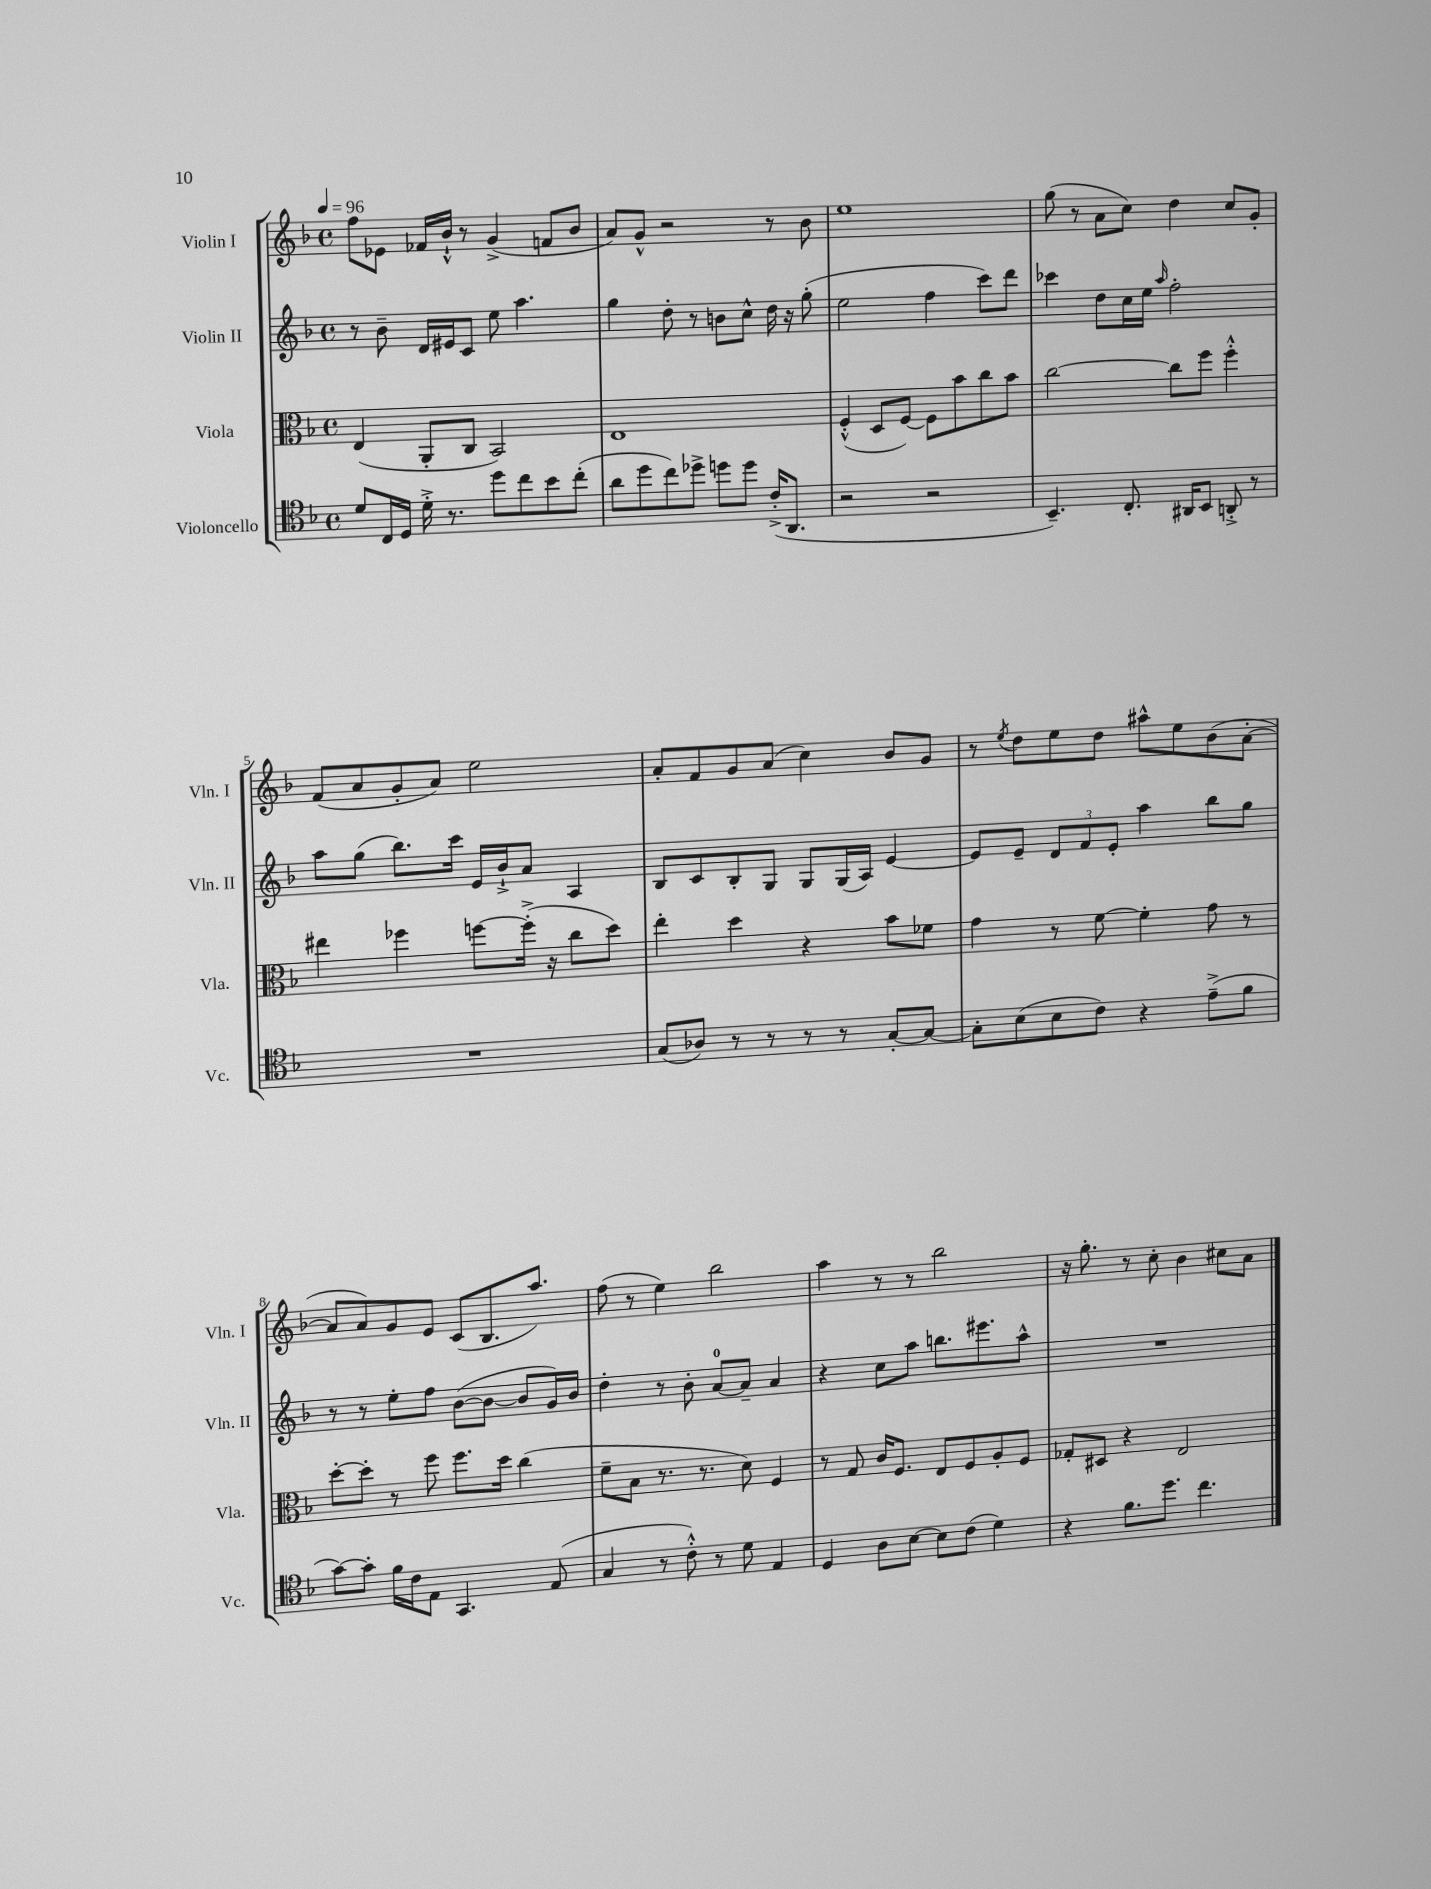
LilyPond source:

<<
\new StaffGroup <<
\new Staff = "s0" \with { instrumentName = "Violin I" shortInstrumentName = "Vln. I" } {
    \clef treble \key f \major \defaultTimeSignature \time 4/4 \tempo 4 = 96
    f''8 ees'8 fes'16 bes'16-!-^ r8 g'4->( f'8 bes'8 |
    a'8) g'8-^ r2 r8 bes'8 |
    e''1 |
    g''8( r8 a'8 c''8) d''4 c''8 g'8-. |
    f'8( a'8 g'8-. a'8) e''2 |
    a'8-. f'8 g'8 a'8( c''4) bes'8 g'8 |
    r8 \acciaccatura { e''8 } d''8 e''8 d''8 ais''8-^ e''8 bes'8( a'8~-. |
    a'8 a'8) g'8 e'8 c'8( bes8. a''8.) |
    f''8( r8 e''4) bes''2 |
    a''4 r8 r8 bes''2 |
    r16 g''8.-. r8 c''8-. bes'4 cis''8 a'8 \bar "|." |
}
\new Staff = "s1" \with { instrumentName = "Violin II" shortInstrumentName = "Vln. II" } {
    \clef treble \key f \major \defaultTimeSignature \time 4/4
    r8 bes'8-- d'16 eis'16 c'8 e''8 a''4. |
    g''4 d''8-. r8 b'8 c''8-^ d''16 r16 g''8-.( |
    e''2 f''4 c'''8) d'''8 |
    ces'''4 d''8 c''16 e''16 \grace { a''16 } f''2-. |
    a''8 g''8( bes''8.) c'''16 e'16 bes'16-!-> a'8 a4 |
    bes8 c'8 bes8-. g8 g8 g16( a16) e'4~ |
    e'8 e'8-- \tuplet 3/2 { d'8 f'8 e'8-. } a''4 bes''8 g''8 |
    r8 r8 e''8-. f''8 bes'8~( bes'8~ bes'8 g'16) bes'16 |
    d''4-. r8 bes'8-. a'8-0~ a'8-- a'4 |
    r4 c''8 a''8 b''8. eis'''8. a''8-^ |
    R1 \bar "|." |
}
\new Staff = "s2" \with { instrumentName = "Viola" shortInstrumentName = "Vla." } {
    \clef alto \key f \major \defaultTimeSignature \time 4/4
    e4( a,8-. c8 bes,2) |
    e1 |
    f4-.-^( d8 f8~) f8 bes'8 c''8 bes'8 |
    c''2~ c''8 f''8 f''4-.-^ |
    eis''4 fes''4 f''8~ f''16-.->( r16 c''8 d''8) |
    e''4-. d''4 r4 bes'8 fes'8 |
    g'4 r8 f'8~ f'4-. g'8 r8 |
    d''8~-. d''8-. r8 f''8 f''8. d''16 c''4( |
    f'8-- bes8 r8. r8. d'8) f4 |
    r8 g8 c'16 f8. e8 f8 a8-. f8 |
    ges8-. dis8 r4 e2 \bar "|." |
}
\new Staff = "s3" \with { instrumentName = "Violoncello" shortInstrumentName = "Vc." } {
    \clef tenor \key f \major \defaultTimeSignature \time 4/4
    d'8 c16 d16 d'16-.-> r8. d''8 c''8 bes'8 c''8-.( |
    a'8 d''8 c''8) des''8-> d''8 d''8 c'16-.->( a,8. |
    r2 r2 |
    bes,4.--) c8.-. ais,16 bes,8 a,8-.-> r8 |
    R1 |
    g8( aes8) r8 r8 r8 r8 g8~-. g8~ |
    g8-. bes8( bes8 c'8) r4 e'8--->( f'8 |
    g'8~) g'8-. f'16 c'16 e8 g,4. e8( |
    g4 r8 c'8-.-^) r8 d'8 e4 |
    d4 a8 bes8~ bes8 c'8( d'4) |
    r4 f'8. d''8. c''4. \bar "|." |
}
>>
>>
